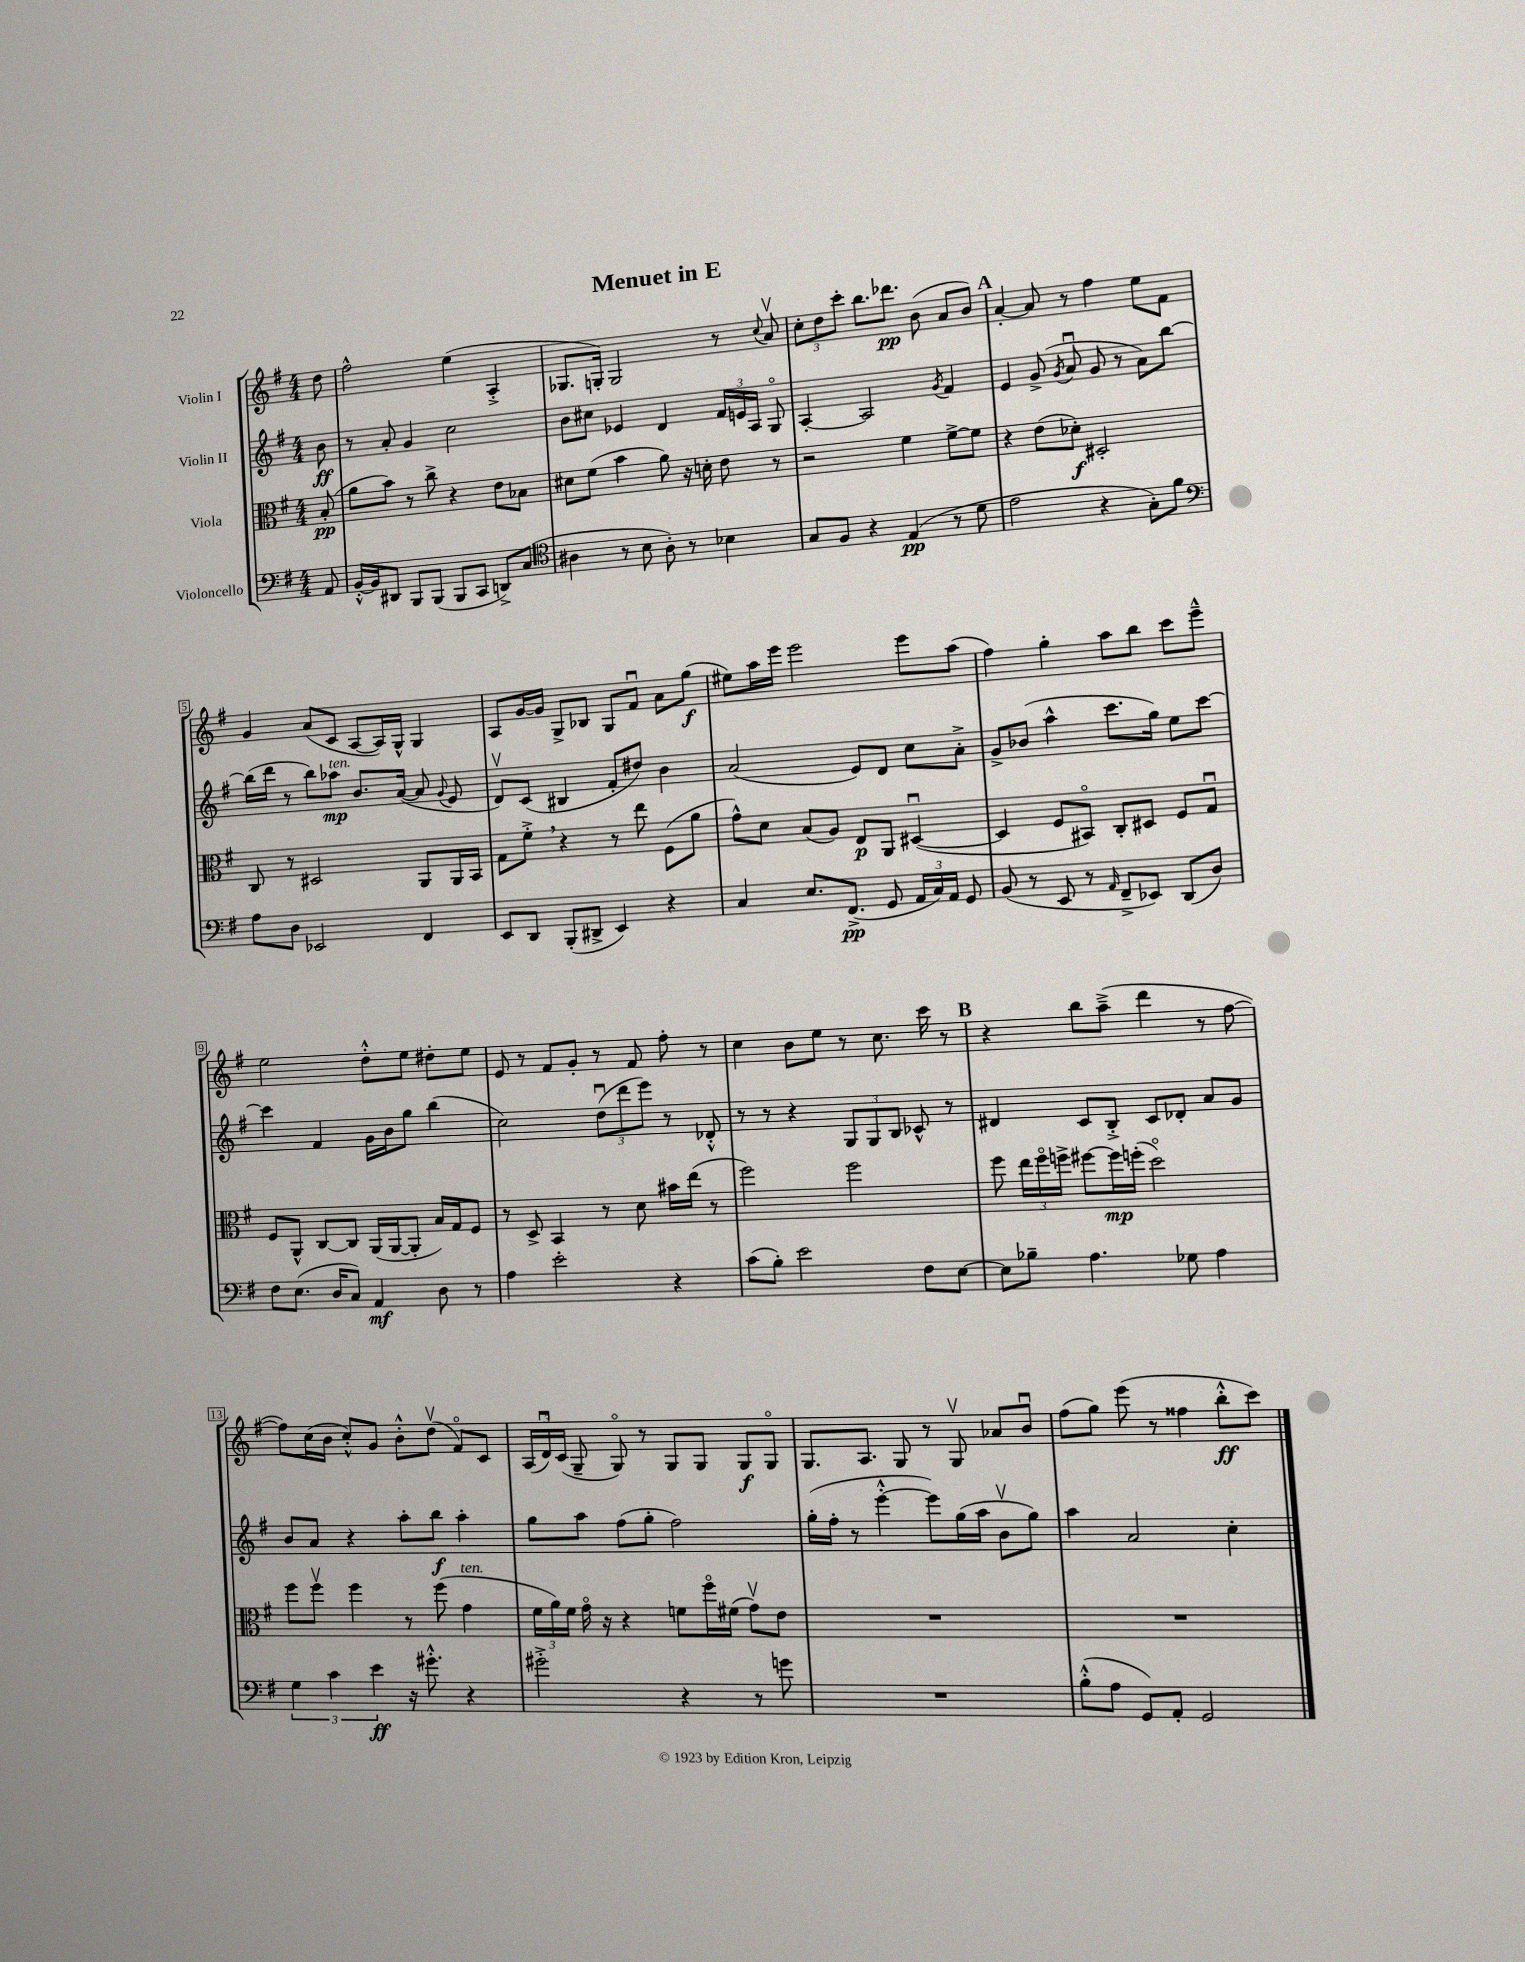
\header { title = "Menuet in E" }
<<
\new StaffGroup <<
\new Staff = "s0" \with { instrumentName = "Violin I" } {
    \clef treble \key g \major \numericTimeSignature \time 4/4 \partial 8
    \autoBeamOff d''8 |
    fis''2-^ e''4( a4-.-> |
    ges8.[ g16]-.) g2 r8 \appoggiatura { c''8 } a'8\upbow |
    \tuplet 3/2 { c''8[-. d''8 c'''8]-. } b''8.[ des'''8.]\pp b'8( a'8[ b'8]) |
    \mark \markup { \bold "A" } a'4~-. a'8 r8 fis''4 e''8[ fis'8] |
    g'4 a'8[( c'8] a8[~ a16) g16]-^ g4 |
    a8[ g'16~ g'16] g8[-> bes8] g8[ fis'8]\downbow a'8[ g''8]\f( |
    eis''8[) a''16 e'''16] e'''2 e'''8[ a''8]( |
    fis''4) g''4-. a''8[ b''8] c'''8[ e'''8]---^ |
    e''2 d''8[-.-^ e''8] dis''8[-. e''8] |
    e'8 r8 fis'8[ g'8]-. r8 fis'8 fis''8-. r8 |
    c''4 b'8[ e''8] r8 c''8. c'''16 r8 |
    \mark \markup { \bold "B" } r4 b''8[ a''8]--->( d'''4 r8 fis''8~ |
    fis''8[) c''16( b'16] c''8[-.-^) g'8] b'8[-.-^ d''8]\upbow( fis'8[\flageolet) c'8] |
    \tuplet 3/2 { a16[( d'16\downbow) c'16]( } g8-- g8\flageolet) r8 g8[ g8] g8[\f g8]\flageolet |
    g8.[ a8.] g8 r8 g8\upbow aes'8[ b'8]\downbow |
    fis''8[( g''8]) e'''8( r8 fisis''4 b''8[-.-^\ff c'''8]) \bar "|." |
}
\new Staff = "s1" \with { instrumentName = "Violin II" } {
    \clef treble \key g \major \numericTimeSignature \time 4/4 \partial 8
    \autoBeamOff b'8\ff |
    r8 a'8-. g'4 c''2 |
    b'8[ cis''8] ees'4 d'4 \tuplet 3/2 { fis'16[ e'16 a16] } g8\flageolet |
    a4~-. a2 \acciaccatura { g'8 } fis'4 |
    \mark \markup { \bold "A" } e'4 g'8->( \acciaccatura { g'8 } a'8\downbow g'8 r8 a'8[) b''8]~ |
    b''16[( d'''16] r8 b''8[) aes''8]\mp^\markup { \italic "ten." } b'8.[ a'16]~( a'8 \appoggiatura { g'8 } e'8 |
    d'8[\upbow) c'8]( bis4 fis'8[-. dis''8]) b'4 |
    a'2( e'8[) d'8] c''8[ a'8]-.-> |
    g'8[-> bes'8]( a''4-^ c'''8.[ g''16]) e''8[ c'''8]~ |
    c'''4 fis'4 g'16[ b'16 g''8] b''4( |
    c''2) \tuplet 3/2 { d''8[\downbow( d'''8 e'''8]) } r8 des'8-.-^ |
    r8 r8 r4 \tuplet 3/2 { g8[ g8 b8] } ces'8-^ r8 |
    \mark \markup { \bold "B" } dis'4 c'8[ b8]-.-> c'8[ des'8]-. a'8[ g'8] |
    b'8[ a'8] r4 a''8[-. b''8]\f a''4-. |
    g''8[ a''8] fis''8[( g''8]-. fis''2) |
    g''16[-.( fis''16]-. r8 e'''4~-.-^ e'''8[) g''16( a''16] b'8[\upbow g''8]) |
    a''4 a'2 c''4-. \bar "|." |
}
\new Staff = "s2" \with { instrumentName = "Viola" } {
    \clef alto \key g \major \numericTimeSignature \time 4/4 \partial 8
    \autoBeamOff b8-.\pp( |
    a'8[ b'8]) r8 c''8-> r4 e'8[ bes8] |
    dis'8[ fis'8]( b'4 a'8) r16 d'16-. e'8 r8 |
    r2 fis'4 fis'8[~-> fis'8] |
    \mark \markup { \bold "A" } r4 e'8[( des'8]-.\f) dis2-. |
    c8 r8 dis2 a,8[ a,16 b,16] |
    g8[ fis'8]-.-> \breathe r4 r8 e''8 fis8[( a'8] |
    g'8[-^) d'8] b8[( a8]) e8[\p a,8] dis4~\downbow( |
    dis4 fis8[ bis,8]\flageolet) c8[-. dis8] fis8[ g8]\downbow |
    fis8[ a,8]-^ c8[~ c8] a,16[( a,16~ a,8]-. b16[) g16 fis8] |
    r8 d8-> b,4 r8 d'8 bis'16[ e''16]( r8 |
    fis''2) fis''2 |
    \mark \markup { \bold "B" } fis''8 \tuplet 3/2 { e''16[ fis''16\flageolet f''16]-> } fis''8[~ fis''16\mp f''16]-.( d''2\flageolet) |
    fis''8[ fis''8]\upbow fis''4 r8 fis''8( g'4^\markup { \italic "ten." } |
    \tuplet 3/2 { fis'16[ a'16) fis'16] } g'16\flageolet r16 r4 f'8[ fis''16\flageolet fis'16]( g'8[\upbow) e'8] |
    R1 |
    R1 \bar "|." |
}
\new Staff = "s3" \with { instrumentName = "Violoncello" } {
    \clef bass \key g \major \numericTimeSignature \time 4/4 \partial 8
    \autoBeamOff a,8 |
    b,16[~-.-^ b,16 dis,8] b,,8[ b,,8]( b,,8[ c,8] d,8[->) c8]( |
    \clef tenor ais4 r8 b8 ais8-.) r8 bes4 |
    g8[ fis8] r4 e4\pp( r8 d'8 |
    \mark \markup { \bold "A" } e'2 r4 g8[-.) fis'8] |
    \clef bass a8[ d8] ees,2 fis,4 |
    e,8[ d,8] b,,8[-.( dis,8]-> e,4) r4 |
    c4 e8.[ fis,8.]->\pp( g,8 \tuplet 3/2 { a,16[ c16) a,16] } g,8 |
    b,8( r8 e,8 r8 \grace { a,16 } fis,8[---> ees,8]) d,8[( d8]) |
    fis8[ e8.]( d16[ c8]) a,4\mf d8 r8 |
    a4 e'2-. r4 |
    c'8[( b8]-.) e'2 fis8[ e8]~ |
    \mark \markup { \bold "B" } e8[ bes8]-- a4. ges8 a4 |
    \tuplet 3/2 { g4 c'4 e'4\ff } r16 gis'8.-.-^ r4 |
    gis'2-.-> r4 r8 g'8 |
    R1 |
    b8[-.-^( a8] g,8[) a,8]-. g,2 \bar "|." |
}
>>
>>
\layout { \context { \Score \override BarNumber.stencil = #(make-stencil-boxer 0.1 0.3 ly:text-interface::print) } }
